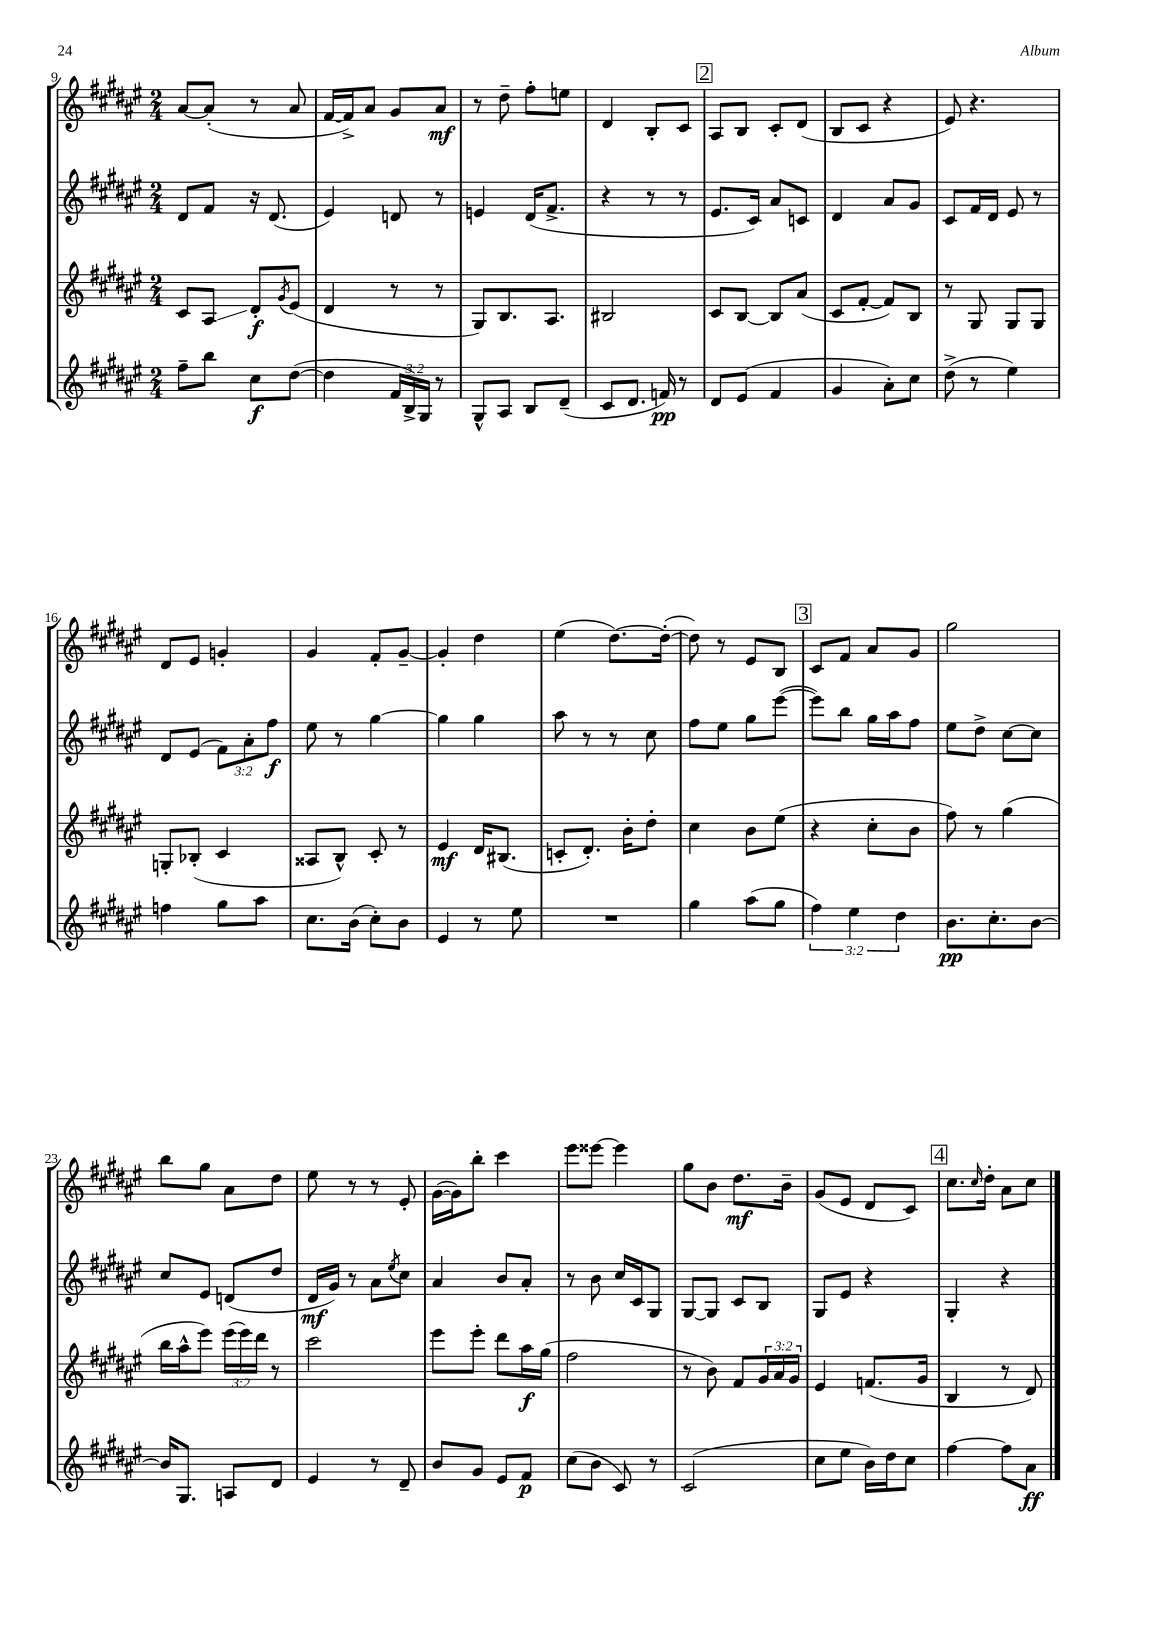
<<
\new StaffGroup <<
\new Staff = "s0" {
    \clef treble \key fis \major \numericTimeSignature \time 2/4
    ais'8~ ais'8-.( r8 ais'8 |
    fis'16~ fis'16->) ais'8 gis'8 ais'8\mf |
    r8 dis''8-- fis''8-. e''8 |
    dis'4 b8-. cis'8 |
    \mark \markup { \box "2" } ais8 b8 cis'8-. dis'8( |
    b8 cis'8 r4 |
    eis'8) r4. |
    dis'8 eis'8 g'4-. |
    gis'4 fis'8-. gis'8~-- |
    gis'4-. dis''4 |
    eis''4( dis''8.~) dis''16~-.( |
    dis''8) r8 eis'8 b8 |
    \mark \markup { \box "3" } cis'8 fis'8 ais'8 gis'8 |
    gis''2 |
    b''8 gis''8 ais'8 dis''8 |
    eis''8 r8 r8 eis'8-. |
    gis'16~( gis'16) b''8-. cis'''4 |
    eis'''8 eisis'''8~ eisis'''4 |
    gis''8 b'8 dis''8.\mf b'16-- |
    gis'8( eis'8 dis'8 cis'8) |
    \mark \markup { \box "4" } cis''8. \grace { cis''16 } dis''16-. ais'8 cis''8 \bar "|." |
}
\new Staff = "s1" {
    \clef treble \key fis \major \numericTimeSignature \time 2/4 \override Staff.TupletNumber.text = #tuplet-number::calc-fraction-text
    dis'8 fis'8 r16 dis'8.( |
    eis'4) d'8 r8 |
    e'4 dis'16( fis'8.-> |
    r4 r8 r8 |
    \mark \markup { \box "2" } eis'8. cis'16) ais'8 c'8 |
    dis'4 ais'8 gis'8 |
    cis'8 fis'16 dis'16 eis'8 r8 |
    dis'8 eis'8( \tuplet 3/2 { fis'8) ais'8-. fis''8\f } |
    eis''8 r8 gis''4~ |
    gis''4 gis''4 |
    ais''8 r8 r8 cis''8 |
    fis''8 eis''8 gis''8 eis'''8~( |
    \mark \markup { \box "3" } eis'''8) b''8 gis''16 ais''16 fis''8 |
    eis''8 dis''8-> cis''8~ cis''8 |
    cis''8 eis'8 d'8( dis''8 |
    dis'16\mf gis'16) r8 ais'8 \acciaccatura { eis''8 } cis''8 |
    ais'4 b'8 ais'8-. |
    r8 b'8 cis''16 cis'16 gis8 |
    gis8~ gis8 cis'8 b8 |
    gis8 eis'8 r4 |
    \mark \markup { \box "4" } gis4-. r4 \bar "|." |
}
\new Staff = "s2" {
    \clef treble \key fis \major \numericTimeSignature \time 2/4 \override Staff.TupletNumber.text = #tuplet-number::calc-fraction-text
    cis'8 ais8\glissando dis'8-.\f \acciaccatura { gis'8 } eis'8( |
    dis'4 r8 r8 |
    gis8) b8. ais8. |
    bis2 |
    \mark \markup { \box "2" } cis'8 b8~ b8 ais'8( |
    cis'8 fis'8~-. fis'8) b8 |
    r8 gis8 gis8 gis8 |
    g8-. bes8-.( cis'4 |
    aisis8 b8-^) cis'8-. r8 |
    eis'4\mf dis'16 bis8.( |
    c'8-. dis'8.-.) b'16-. dis''8-. |
    cis''4 b'8 eis''8( |
    \mark \markup { \box "3" } r4 cis''8-. b'8 |
    fis''8) r8 gis''4( |
    b''16 ais''16-^ eis'''8) \tuplet 3/2 { eis'''16( eis'''16) dis'''16 } r8 |
    cis'''2 |
    eis'''8 eis'''8-. dis'''8 ais''16\f gis''16( |
    fis''2 |
    r8 b'8) fis'8 \tuplet 3/2 { gis'16 ais'16 gis'16 } |
    eis'4 f'8.( gis'16 |
    \mark \markup { \box "4" } b4 r8 dis'8) \bar "|." |
}
\new Staff = "s3" {
    \clef treble \key fis \major \numericTimeSignature \time 2/4 \override Staff.TupletNumber.text = #tuplet-number::calc-fraction-text
    fis''8-- b''8 cis''8\f dis''8~( |
    dis''4 \tuplet 3/2 { fis'16 b16->) gis16 } r8 |
    gis8-^ ais8 b8 dis'8--( |
    cis'8 dis'8. f'16\pp) r8 |
    \mark \markup { \box "2" } dis'8 eis'8( fis'4 |
    gis'4 ais'8-.) cis''8 |
    dis''8->( r8 eis''4) |
    f''4 gis''8 ais''8 |
    cis''8. b'16( cis''8-.) b'8 |
    eis'4 r8 eis''8 |
    R2 |
    gis''4 ais''8( gis''8 |
    \mark \markup { \box "3" } \tuplet 3/2 { fis''4) eis''4 dis''4 } |
    b'8.\pp cis''8.-. b'8~ |
    b'16 gis8. a8 dis'8 |
    eis'4 r8 dis'8-- |
    b'8 gis'8 eis'8 fis'8\p |
    cis''8( b'8 cis'8) r8 |
    cis'2( |
    cis''8 eis''8 b'16) dis''16 cis''8 |
    \mark \markup { \box "4" } fis''4~ fis''8 ais'8\ff \bar "|." |
}
>>
>>
\layout { \context { \Score currentBarNumber = #9 } }
